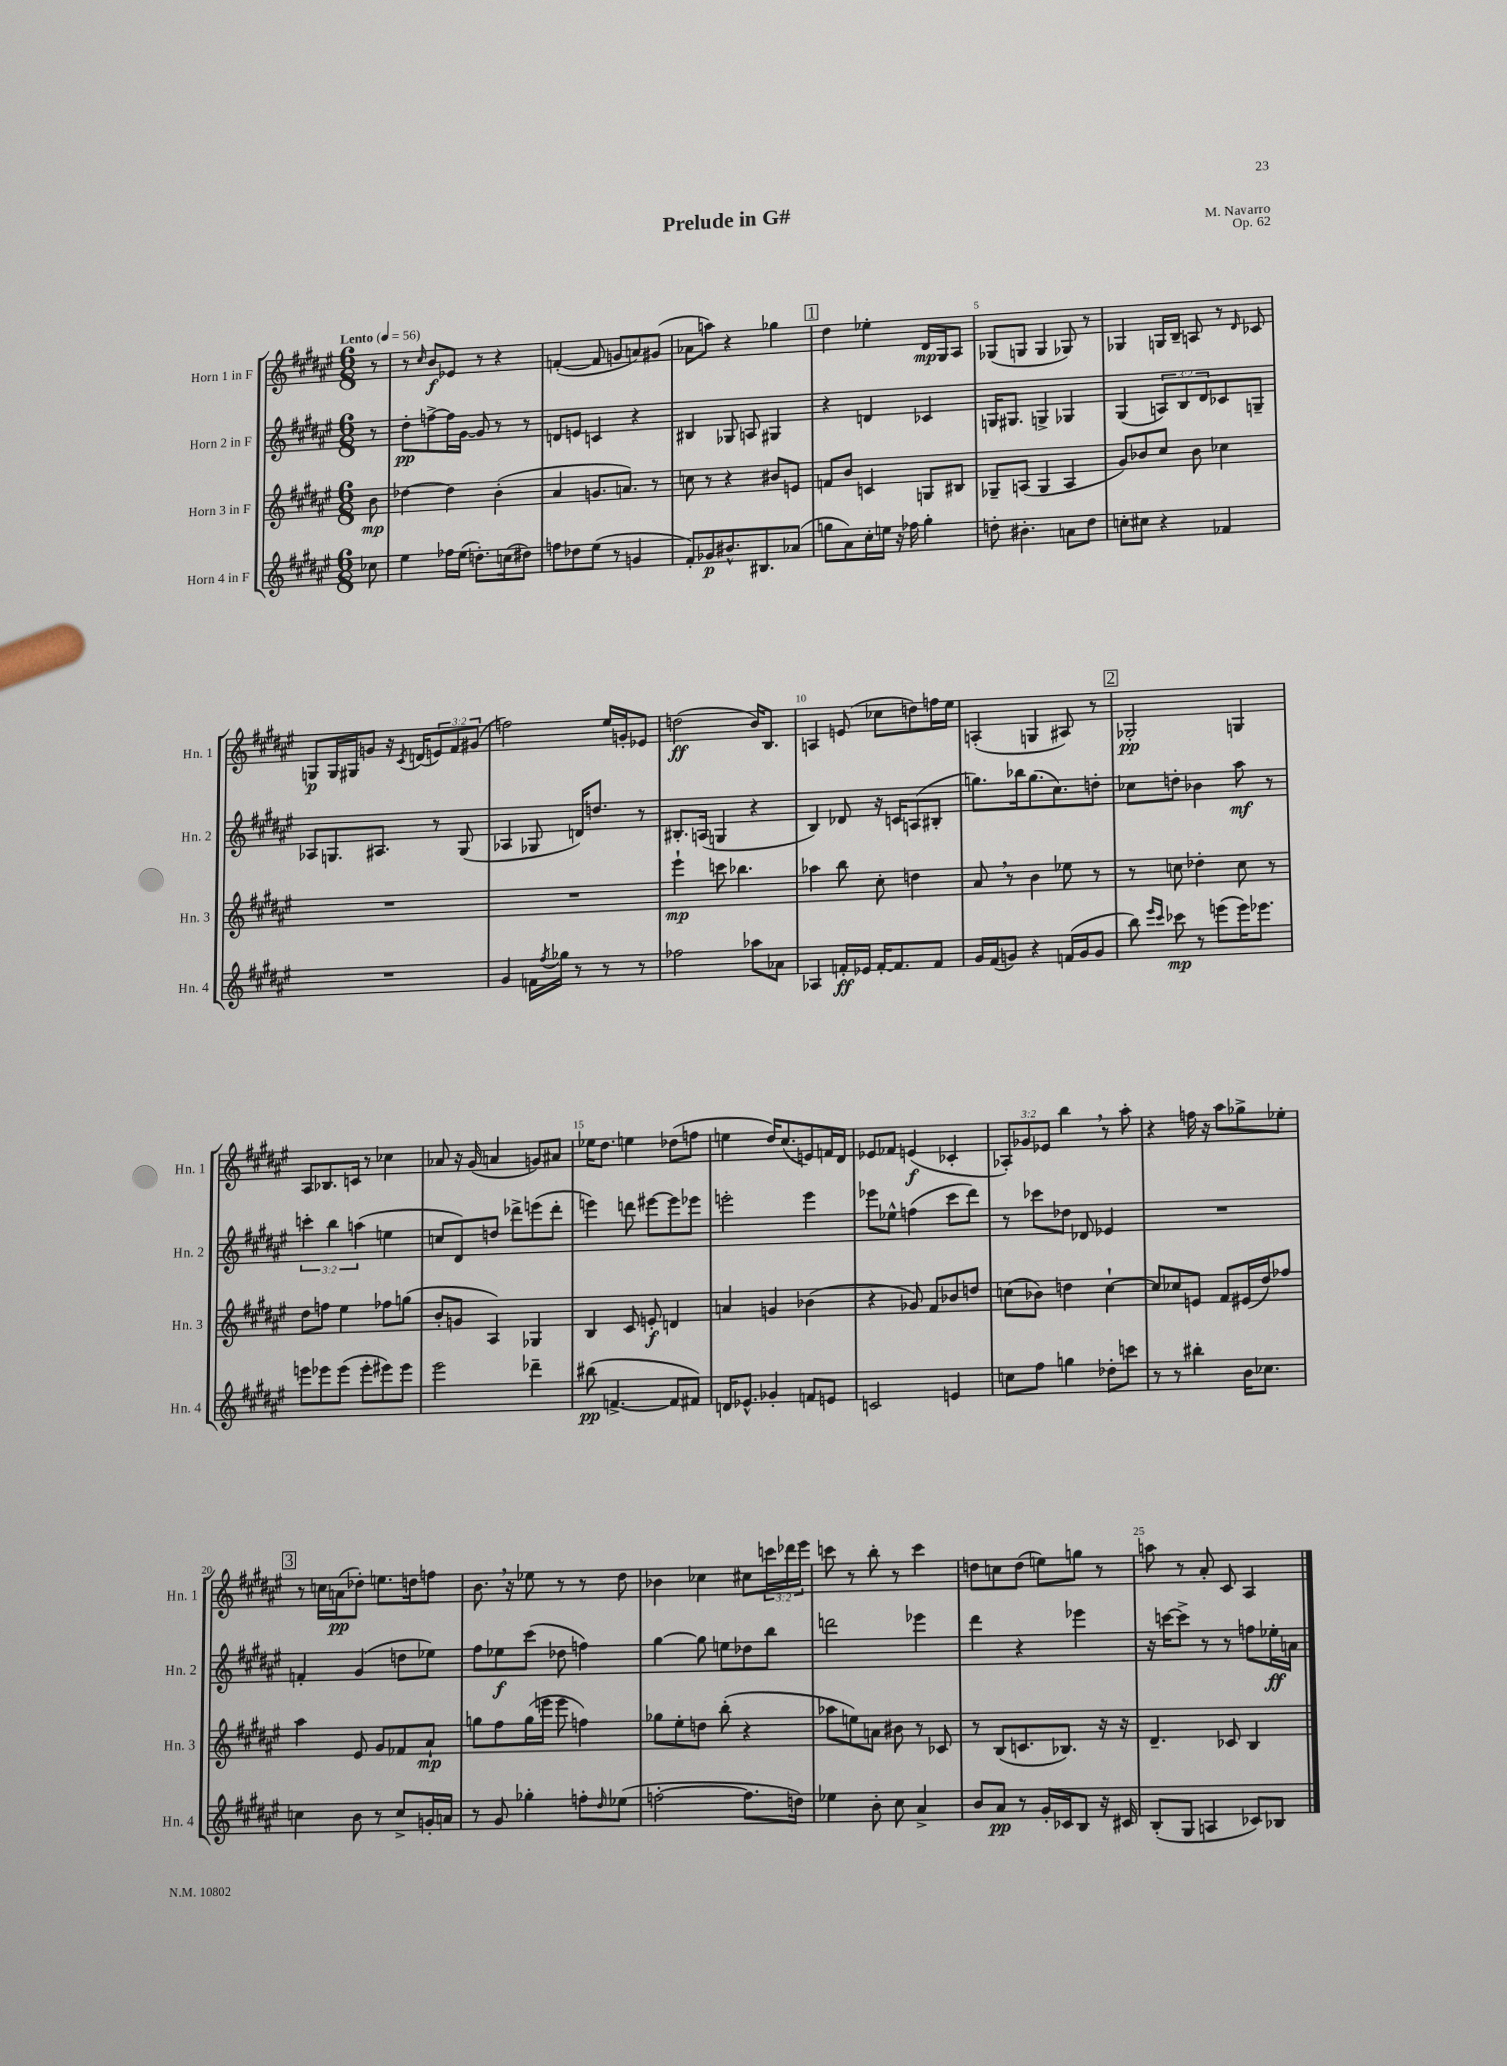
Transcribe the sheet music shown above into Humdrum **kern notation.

**kern	**kern	**kern	**kern
*staff4	*staff3	*staff2	*staff1
*clefG2	*clefG2	*clefG2	*clefG2
*k[f#c#g#d#a#e#]	*k[f#c#g#d#a#e#]	*k[f#c#g#d#a#e#]	*k[f#c#g#d#a#e#]
*M6/8	*M6/8	*M6/8	*M6/8
*MM56	*MM56	*MM56	*MM56
8cc-	8b	8r	8r
=	=	=	=
4ee#	[4dd-	8dd#'	8r
.	.	.	16qqcc#
.	.	[8ff^	8b
16ff-	4dd-]	16ff]	8e-
(16ee#	.	[16g#	.
8.dd')	.	8g#]	8r
.	(4b'	8r	4r
(16cc	.	.	.
8dd#)	.	8r	.
=	=	=	=
8ff	4a#	8d	([4f'
8dd-	.	8e	.
(8ee#	8.g	4c	8f]
8r	.	.	8g
.	8.a)	.	.
4g	.	4r	8a)
.	8r	.	(8g#
=	=	=	=
8f#')	8cc	4B#	8a-
8g-	8r	.	8aa)
8.b#^^	4r	8G-	4r
.	.	8A	.
8.B#	.	.	.
.	8b#	4G#	4gg-
(8a-	8e	.	.
=	=	=	=
8gg	8f	4r	4dd#
8a#)	8b	.	.
16cc#'	4c	4d	4ee-'
16ee	.	.	.
16r	.	.	.
16ff-	.	.	.
4gg'	8G	4c-	16d#
.	.	.	16G#
.	8B#	.	8A#
=	=	=	=
8dd'	8G-~	16G	(8G-
.	.	8.G#	.
4.b#'	(8A	.	8G
.	4G-	4G^	4G
8a	4A	4G-	8G-)
8dd	.	.	8r
=	=	=	=
8cc'	8g#)	(4G#	4G-
8cc#	8b-	.	.
4r	8cc#	12A)	16G
.	.	.	16B~
.	.	12B	.
.	8b-	.	8A
.	.	12d#	.
4f-	4cc-	8c-	8r
.	.	.	16qqd#
.	.	8G~	8c-
=	=	=	=
2.r	2.r	8A-	8G
.	.	8.G	16G
.	.	.	16G#
.	.	.	8g
.	.	8.A#	.
.	.	.	16r
.	.	.	8qc#
.	.	.	(16d
.	.	8r	12e)
.	.	.	12f#
.	.	(8G	.
.	.	.	(12g#
=	=	=	=
4g#	2.r	4A-	2ff)
16f	.	8G-	.
8qff#	.	.	.
16gg-	.	.	.
8r	.	16d)	.
.	.	8.dd	.
8r	.	.	16ee#
.	.	.	16g'
8r	.	8r	8e-
=	=	=	=
2ff-	4eee#`	8.B#'	(2dd
.	.	(16A	.
.	8ccc	4G	.
.	4.bb-	.	.
8aa-	.	4r	16b)
.	.	.	8.B
8a-	.	.	.
=	=	=	=
4A-	4aa-	4B)	4A
16f'	8bb	8d-	(8e
16e-	.	.	.
[16f'	8cc#'	16r	8cc-
8.f]	.	16c	.
.	4dd	(8A	8dd)
8f	.	8B#'	16ff
.	.	.	16ee#
=	=	=	=
16g#	8a#	8.gg)	(4A'
(16f#	.	.	.
8g)	8r	.	.
.	.	16bb-	.
4r	4b	(8.gg	4G
.	.	8.cc#)	.
(16f	8ee-	.	8A#)
16g	.	.	.
8g	8r	8dd'	8r
=	=	=	=
8bb)	8r	8cc-	2G-'
16qqeee#	.	.	.
16qqccc#	.	.	.
8ccc-	8cc	8dd'	.
8r	4dd-'	4b-	.
(8eee	.	.	.
16eee)	8cc	8aa#	4G
8.eee-	.	.	.
.	8r	8r	.
=	=	=	=
8eee	8dd#	6ccc'	8A#
8eee-	8ff	.	8.B-
.	.	6bb	.
(8eee-	4ee#	.	.
.	.	.	16c
.	.	(6aa	.
8eee-'	.	.	8r
8eee#)	8ff-	4ee	4cc-
8eee#	(8gg	.	.
=	=	=	=
2eee#	8b'	8cc	8a-
.	8g	8d#)	16r
.	.	.	(16g#
.	4A#)	8dd	4a
.	.	8ddd-^	.
4ddd-~	4G-	(8eee	8g)
.	.	8ddd-'	8a#
=	=	=	=
(8bb#	4B	4eee)	16ee-
.	.	.	8.dd#
[4.f^	.	.	.
.	8c#	8ddd	4ee
.	8e'	[8eee#	.
8f]	4d	8eee#]	(8dd-
8f#)	.	8eee-	8ff
=	=	=	=
16d	4a	2eee'	4ee
8.e-^^	.	.	.
4g-'	4g	.	16dd#)
.	.	.	(8.cc#
8f	(4b-	4eee	8e)
8e	.	.	16f
.	.	.	16d#
=	=	=	=
2c	4r	8eee-	8e-
.	.	8ee-^^	8f-
.	8g-)	(4ff	(4e
.	8f#	.	.
4e	8b-	8ccc#	4c-'
.	8dd	8ddd#)	.
=	=	=	=
8cc	(8cc	8r	12A-')
.	.	.	12g-
8ff#	8b-)	8ccc-	.
.	.	.	12e-
4gg	4dd	8dd-	4bb
.	.	8d-	.
8dd-'	[4cc`	4e-	8r
8ccc	.	.	8aa#'
=	=	=	=
8r	8cc]	2.r	4r
8r	8cc-	.	.
4bb#'	8e	.	16ff
.	.	.	16r
.	8f#	.	8aa#
16b	(16e#	.	8gg-^
8.cc-	16dd#)	.	.
.	8ff-	.	8ee-'
=	=	=	=
4cc	4aa#	4f'	8r
.	.	.	16cc
.	.	.	(16a
8b	8e#	(4g#	8dd-')
8r	8g#	.	8.ee
8cc^	8f-	8dd	.
.	.	.	16dd
16g'	8a#`	8ee-)	8ff
16a	.	.	.
=	=	=	=
8r	8gg	8ff#	8.b
8g#	8ff#	8ee-	.
.	.	.	16r
4gg-'	(16gg	(8ccc#	8ee-
.	16eee	.	.
.	8eee	8dd-	8r
8ff'	4ff)	4ff)	8r
16qqdd#	.	.	.
(8ee-	.	.	8dd#
=	=	=	=
[2ff'	8gg-	[4gg#	4b-
.	8ee#'	.	.
.	8dd	8gg#]	4cc-
.	(8bb'	8ee	.
8.ff]	4r	8dd-	8cc#
.	.	8bb	24ccc
.	.	.	24ddd-
16dd)	.	.	.
.	.	.	24eee#
=	=	=	=
4ee-	8aa-	2ddd	8ccc
.	8ee)	.	8r
8b'	8a	.	8bb'
8cc#	8b#	.	8r
4a#^	8r	4eee-	4ccc
.	8c-	.	.
=	=	=	=
8b	8r	4ddd#	8dd
8a#	(8B	.	8cc
8r	8.c	4r	(8dd
16g#'	.	.	8ee)
16c-	8.B-)	.	.
8B	.	4eee-	8gg
16r	16r	.	8r
16c#	16r	.	.
=	=	=	=
(8B'	4.d#~	16r	8aa
.	.	[16ccc	.
8G#	.	8ccc^]	8r
4A	.	8r	8a#'
.	8c-	8r	8c#
8c-)	4B	8ff	4A#
8B-	.	16ee-'	.
.	.	16a	.
==	==	==	==
*-	*-	*-	*-
